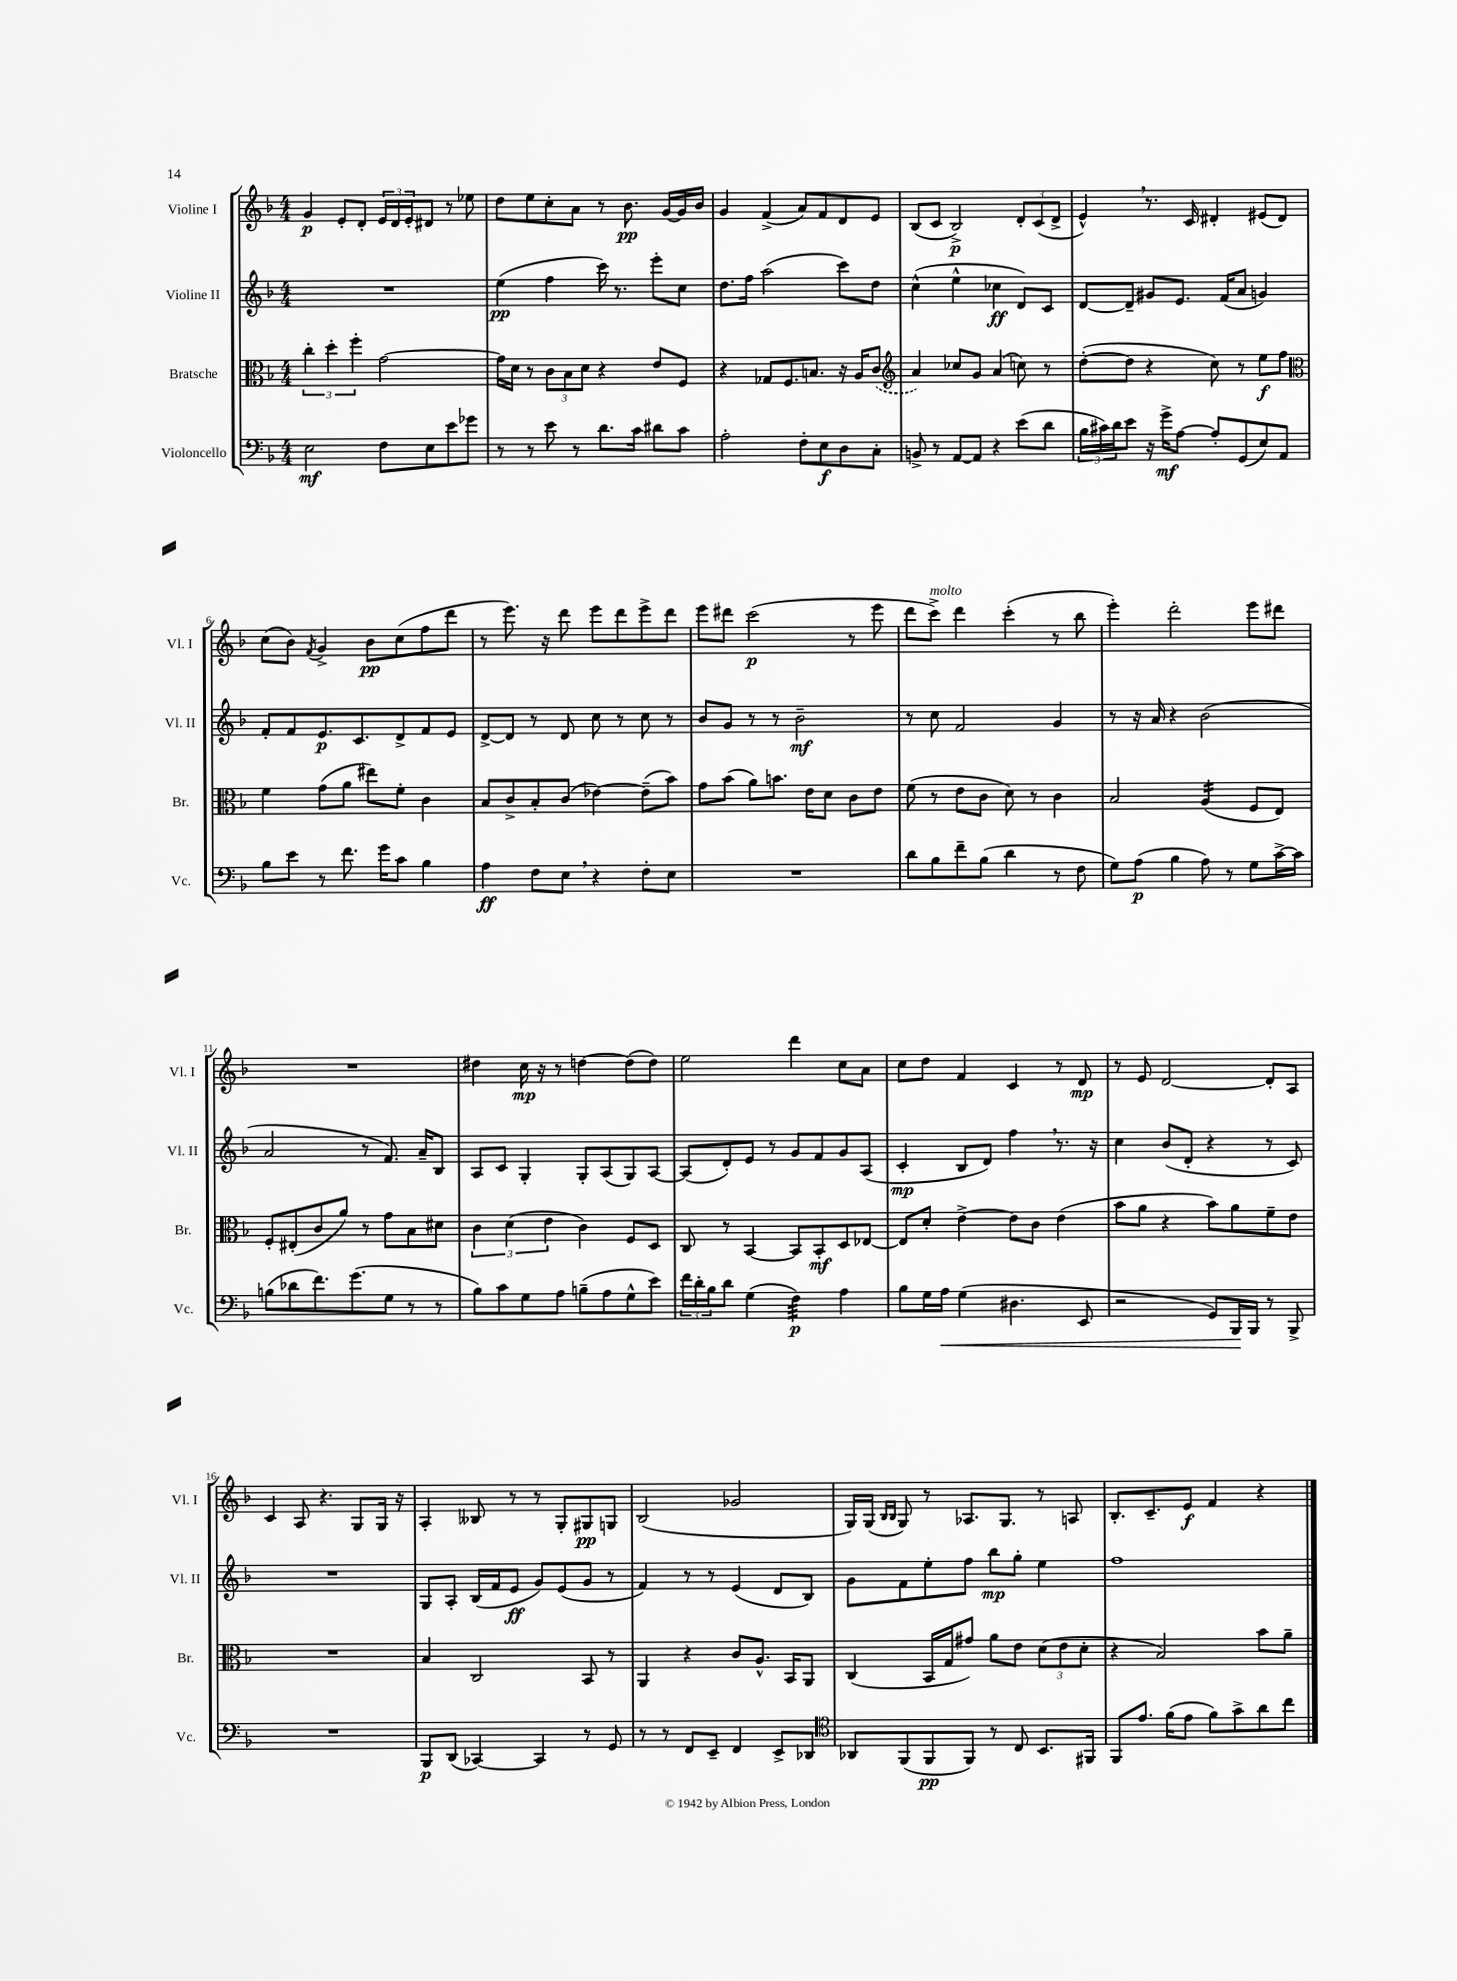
<<
\new StaffGroup <<
\new Staff = "s0" \with { instrumentName = "Violine I" shortInstrumentName = "Vl. I" } {
    \clef treble \key f \major \numericTimeSignature \time 4/4
    g'4\p e'8-. d'8-. \tuplet 3/2 { e'16 d'16 e'16-. } dis'8 r8 ees''8 |
    d''8 e''8 c''8-. a'8 r8 bes'8.\pp g'16~ g'16 bes'16 |
    g'4 f'4->( a'8) f'8 d'8 e'8 |
    bes8( c'8 bes2->\p) \tuplet 3/2 { d'8-. c'8( d'8-> } |
    e'4-^) \breathe r8. c'16 dis'4-. eis'8( dis'8) |
    c''8( bes'8) \acciaccatura { f'8 } g'4-> bes'8\pp c''8( f''8 d'''8 |
    r8 e'''8.) r16 d'''8 e'''8 d'''8 e'''8-> d'''8 |
    e'''8 dis'''8 c'''2\p( r8 e'''8 |
    d'''8 c'''8->^\markup { \italic "molto" }) d'''4 c'''4-.( r8 bes''8 |
    e'''4-.) d'''2-. e'''8 dis'''8 |
    R1 |
    dis''4 c''16\mp r16 r8 d''4~ d''8( d''8) |
    e''2 d'''4 c''8 a'8 |
    c''8 d''8 f'4 c'4 r8 d'8\mp |
    r8 e'8 d'2~ d'8-. a8 |
    c'4 a8 r4. g8 g16 r16 |
    a4-. beses8 r8 r8 g8-. gis8\pp g8 |
    bes2( ges'2 |
    g16) g16( \grace { bes16 bes16 } g8) r8 aes8. g8. r8 a8 |
    bes8.-. c'8.-- e'8\f f'4 r4 \bar "|." |
}
\new Staff = "s1" \with { instrumentName = "Violine II" shortInstrumentName = "Vl. II" } {
    \clef treble \key f \major \numericTimeSignature \time 4/4
    R1 |
    e''4\pp( f''4 c'''16) r8. e'''8-. c''8 |
    d''8. f''16 a''2( c'''8) d''8 |
    c''4-^( e''4-^ ces''4\ff d'8) c'8 |
    d'8~ d'8-- gis'8 e'8. f'16( a'8 g'4) |
    f'8-. f'8 e'8.\p c'8. d'8-> f'8 e'8 |
    d'8~-> d'8 r8 d'8 c''8 r8 c''8 r8 |
    bes'8 g'8 r8 r8 bes'2--\mf |
    r8 c''8 f'2 g'4 |
    r8 r16 a'16 r4 bes'2( |
    a'2 r8 f'8.) a'16-- bes8 |
    a8 c'8 g4-. g8-. a8( g8) a8~ |
    a8( d'8-.) e'8 r8 g'8 f'8 g'8 a8( |
    c'4-.\mp bes8 d'8) f''4 \breathe r8. r16 |
    c''4 bes'8( d'8-. r4 r8 c'8) |
    R1 |
    g8 a8-. bes16( f'16 e'8\ff g'8) e'8( g'8 r8 |
    f'4) r8 r8 e'4( d'8 bes8) |
    g'8 f'8 e''8-. f''8 bes''8\mp g''8-. e''4 |
    f''1 \bar "|." |
}
\new Staff = "s2" \with { instrumentName = "Bratsche" shortInstrumentName = "Br." } {
    \clef alto \key f \major \numericTimeSignature \time 4/4
    \tuplet 3/2 { c''4-. d''4-. f''4-. } g'2~ |
    g'16 d'16 r8 \tuplet 3/2 { c'8 bes8 d'8 } r4 e'8 f8 |
    r4 ges8 f8. b8. r16 a16 \once \slurDashed c'8( |
    \clef treble a'4) ces''8 g'8 a'4( c''8) r8 |
    d''8~-.( d''8 r4 c''8) r8 e''8\f f''8 |
    \clef alto f'4 g'8( a'8 eis''8) f'8-. c'4 |
    bes8 c'8-> bes8-. c'8( ees'4~) ees'8--( bes'8) |
    g'8 bes'8( a'8) b'8. e'16 d'8 c'8 e'8 |
    f'8( r8 e'8 c'8 d'8) r8 c'4 |
    bes2 a4:16( f8 e8) |
    f8-. eis8-.( c'8 a'8) r8 g'8 bes8 dis'8 |
    \tuplet 3/2 { c'4 d'4( e'4 } c'4) f8 d8 |
    c8 r8 bes,4~ bes,8 bes,8-.\mf d8 ees8~ |
    ees8 d'8-. e'4~-> e'8 c'8 e'4( |
    bes'8 a'8 r4 bes'8) a'8 f'8-- e'8 |
    R1 |
    bes4 c2 bes,8 r8 |
    a,4 r4 c'8 a8.-^ bes,16 a,8 |
    c4( bes,16 g16 gis'8) a'8 e'8 \tuplet 3/2 { d'8( e'8 d'8-. } |
    r4 bes2) bes'8 a'8-- \bar "|." |
}
\new Staff = "s3" \with { instrumentName = "Violoncello" shortInstrumentName = "Vc." } {
    \clef bass \key f \major \numericTimeSignature \time 4/4
    e2\mf f8 e8 e'8 ges'8 |
    r8 r8 e'8 r8 d'8. c'16 dis'8 c'8 |
    a2-. f8-. e8\f d8 c8-. |
    b,8-> r8 a,8~ a,8 r4 e'8( d'8 |
    \tuplet 3/2 { bes16 cis'16) d'16 } e'8 r16 g'16->\mf a8~ a8-. g,8( e8) a,8 |
    bes8 e'8 r8 f'8. g'16 c'8 bes4 |
    a4\ff f8 e8 \breathe r4 f8-. e8 |
    R1 |
    d'8 bes8 f'8-- bes8( d'4 r8 f8 |
    g8) a8\p( bes4 a8) r8 g8 c'16~-> c'16 |
    b8( des'8 f'8.) g'8.( g8 r8 r8 |
    bes8) c'8 g8 a8 b8--( a8 g8-^ e'8) |
    \tuplet 3/2 { f'16 d'16-. bes16 } d'8 g4( f4:32\p) a4 |
    bes8 g16 a16\< g4( dis4. e,8 |
    r2 g,8) bes,,16\! bes,,16 r8 bes,,8-> |
    R1 |
    bes,,8\p d,8( ces,4~) ces,4 r8 g,8 |
    r8 r8 f,8 e,8-- f,4 e,8-> des,8 |
    \clef tenor aes,8 f,8( f,8\pp f,8) r8 c8 bes,8. fis,16 |
    f,8 e'8. f'16( e'8 f'8) g'8-> a'8 c''8 \bar "|." |
}
>>
>>
